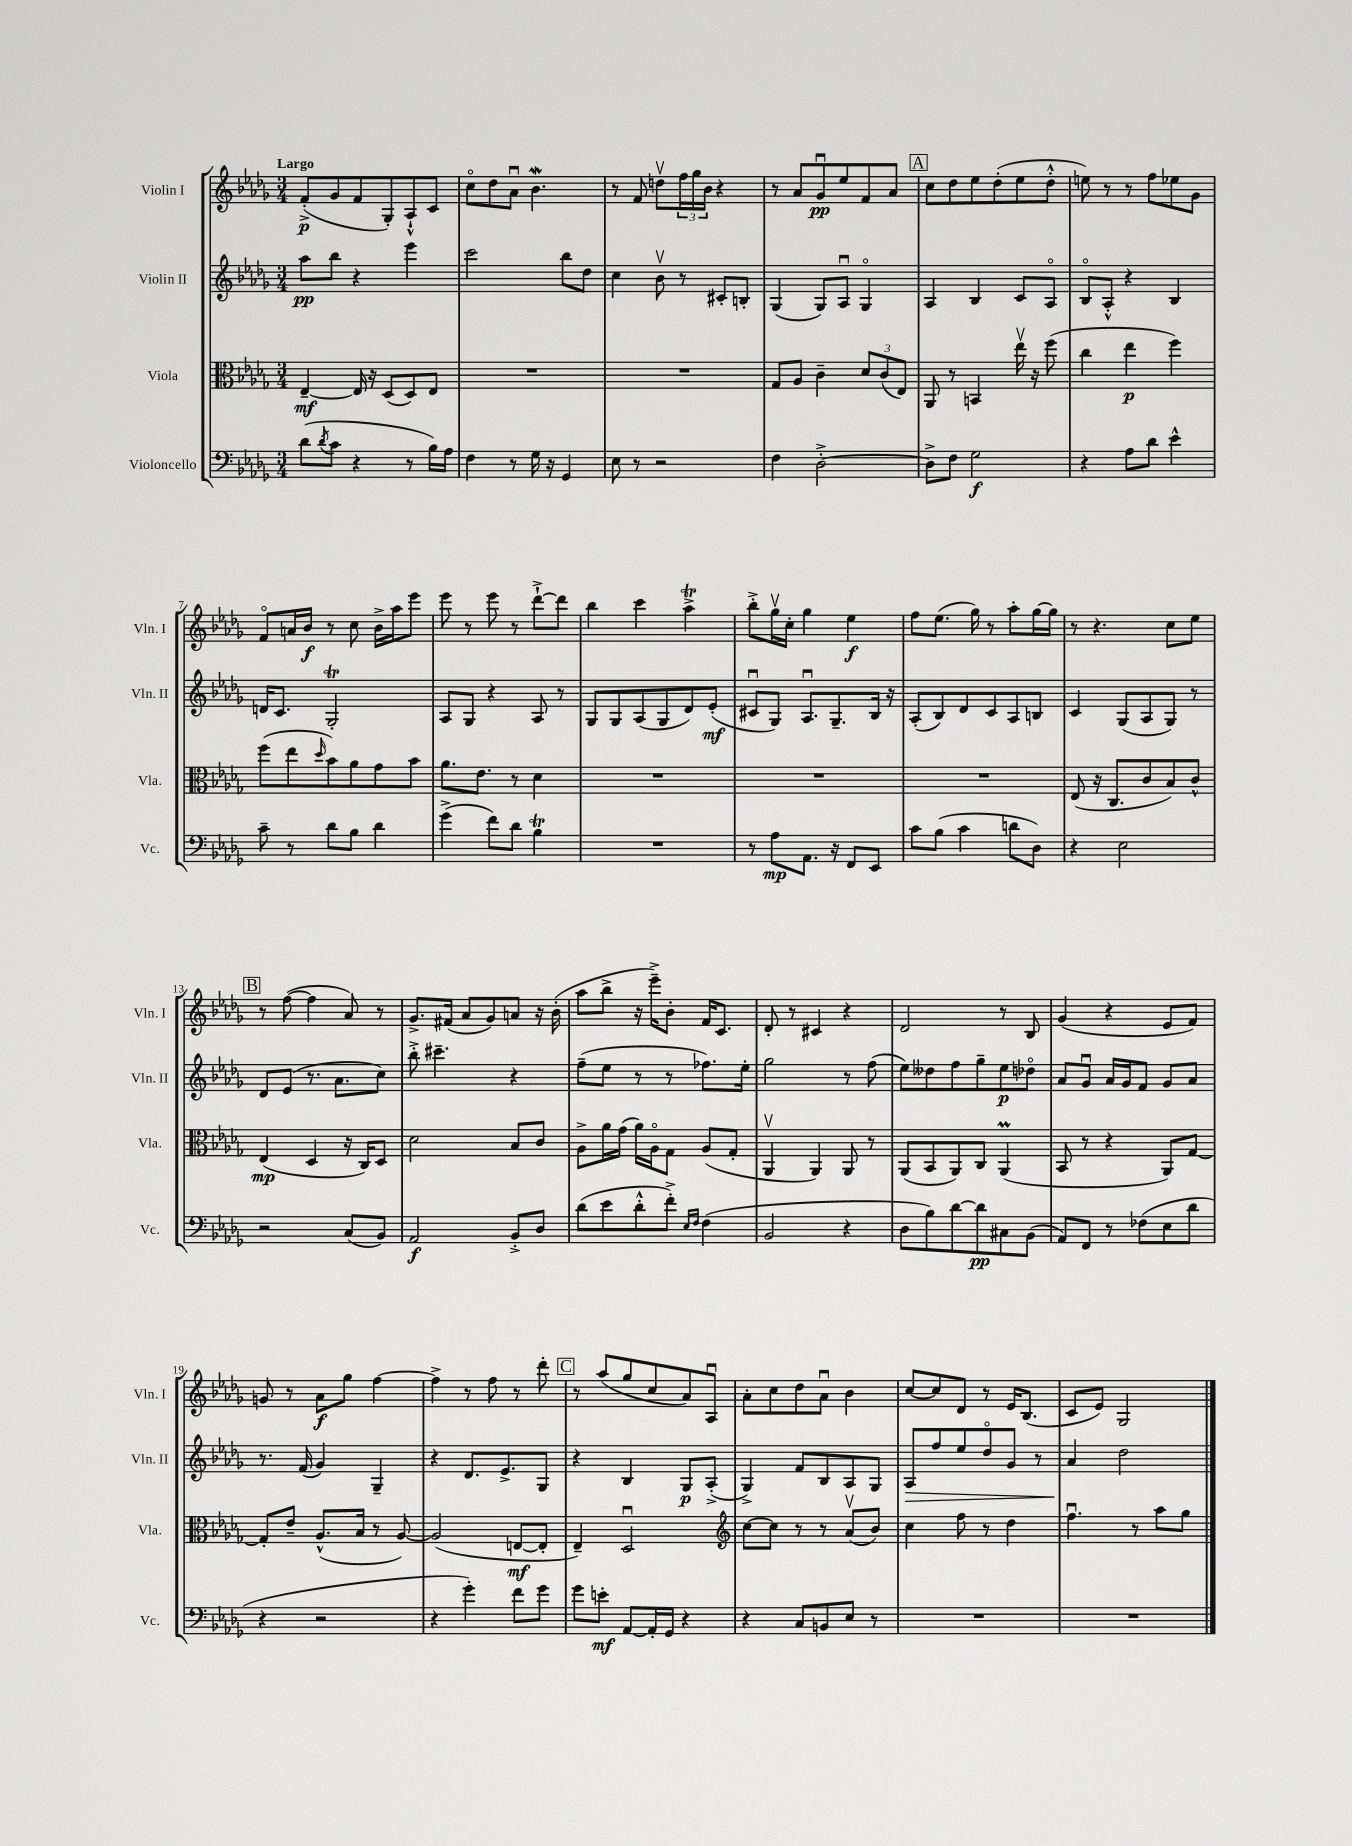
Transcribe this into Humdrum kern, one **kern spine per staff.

**kern	**dynam	**kern	**dynam	**kern	**dynam	**kern	**dynam
*part4	*part4	*part3	*part3	*part2	*part2	*part1	*part1
*staff4	*staff4	*staff3	*staff3	*staff2	*staff2	*staff1	*staff1
*I"Violoncello	*	*I"Viola	*	*I"Violin II	*	*I"Violin I	*
*I'Vc.	*	*I'Vla.	*	*I'Vln. II	*	*I'Vln. I	*
*clefF4	*	*clefC3	*	*clefG2	*	*clefG2	*
*k[b-e-a-d-g-]	*	*k[b-e-a-d-g-]	*	*k[b-e-a-d-g-]	*	*k[b-e-a-d-g-]	*
*M3/4	*	*M3/4	*	*M3/4	*	*M3/4	*
=1	=1	=1	=1	=1	=1	=1	=1
!	!	!	!	!	!	!LO:TX:a:B:t=Largo	!
(8d-\L	.	[4E-~/	mf	8aa-\L	pp	(8f'^/L	p
8qd-/	.	.	.	.	.	.	.
8c\J	.	.	.	8bb-\J	.	8g-/	.
4r	.	16E-/]	.	4r	.	8f/	.
.	.	16r	.	.	.	.	.
.	.	(8D-/L	.	.	.	8G-'/)	.
8r	.	8D-/)	.	4eee-\	.	8A-`^^/	.
16B-\LL)	.	8E-/J	.	.	.	8c/J	.
16A-\JJ	.	.	.	.	.	.	.
=2	=2	=2	=2	=2	=2	=2	=2
4F\	.	2.r	.	2ccc\	.	8cc\L	.
.	.	.	.	.	.	8dd-\	.
8r	.	.	.	.	.	8a-u\J	.
16G-\	.	.	.	.	.	4.b-W\	.
16r	.	.	.	.	.	.	.
4GG-/	.	.	.	8bb-\L	.	.	.
.	.	.	.	8dd-\J	.	.	.
=3	=3	=3	=3	=3	=3	=3	=3
8E-\	.	2.r	.	4cc\	.	8r	.
8r	.	.	.	.	.	8f/	.
2r	.	.	.	8b-v\	.	8ddnv\L	.
.	.	.	.	8r	.	24ff\L	.
.	.	.	.	.	.	24gg-\	.
.	.	.	.	.	.	24b-\JJ	.
.	.	.	.	8c#X'/L	.	4r	.
.	.	.	.	8Bn'/J	.	.	.
=4	=4	=4	=4	=4	=4	=4	=4
4F\	.	8G-/L	.	(4G-/	.	8r	.
.	.	8A-/J	.	.	.	8a-/L	.
[2D-'^\	.	4c~\	.	8G-/L)	.	8g-u/	pp
.	.	.	.	8A-u/J	.	8ee-/	.
.	.	12d-/L	.	4G-/	.	8f/	.
.	.	(12c/	.	.	.	.	.
.	.	.	.	.	.	8a-/J	.
.	.	12E-/J)	.	.	.	.	.
!!LO:REH:place=s1:t=A
=5	=5	=5	=5	=5	=5	=5	=5
8D-^\L]	.	8AA-/	.	4A-/	.	8cc\L	.
8F\J	.	8r	.	.	.	8dd-\	.
2G-\	f	4BBn/	.	4B-/	.	8ee-\	.
.	.	.	.	.	.	(8dd-'\	.
.	.	16ee-v\	.	8c/L	.	8ee-\	.
.	.	16r	.	.	.	.	.
.	.	(8ff\	.	8A-/J	.	8dd-'^^\J	.
=6	=6	=6	=6	=6	=6	=6	=6
4r	.	4cc\	.	8B-/L	.	8een\)	.
.	.	.	.	8A-'^^/J	.	8r	.
8A-\L	.	4ee-\	p	4r	.	8r	.
8d-\J	.	.	.	.	.	8ff\L	.
4e-^^\	.	4ff\)	.	4B-/	.	8ee-X\	.
.	.	.	.	.	.	8g-\J	.
!!LO:LB:g=z
=7	=7	=7	=7	=7	=7	=7	=7
8c~\	.	(8ff\L	.	16dn/KL	.	8f/L	.
.	.	.	.	8.c/J	.	.	.
8r	.	8ee-\	.	.	.	16an/L	.
.	.	.	.	.	.	16b-/JJ	f
.	.	16qqdd-/	.	.	.	.	.
8d-\L	.	8b-\)	.	2G-T'/	.	8r	.
8B-\J	.	8a-\	.	.	.	8cc\	.
4d-\	.	8g-\	.	.	.	16b-^\LL	.
.	.	.	.	.	.	16aa-\J	.
.	.	8b-\J	.	.	.	8eee-\J	.
=8	=8	=8	=8	=8	=8	=8	=8
(4g-^\	.	8.a-\L	.	8A-/L	.	8eee-\	.
.	.	.	.	8G-/J	.	8r	.
.	.	8.e-\J	.	.	.	.	.
8f\L)	.	.	.	4r	.	8eee-\	.
8d-\J	.	8r	.	.	.	8r	.
4B-T\	.	4d-\	.	8A-/	.	[8ddd-`^\L	.
.	.	.	.	8r	.	8ddd-\J]	.
=9	=9	=9	=9	=9	=9	=9	=9
2.r	.	2.r	.	8G-/L	.	4bb-\	.
.	.	.	.	8G-/	.	.	.
.	.	.	.	(8A-/	.	4ccc\	.
.	.	.	.	8G-/	.	.	.
.	.	.	.	8d-/)	.	4aa-T^\	.
.	.	.	.	(8e-'/J	mf	.	.
=10	=10	=10	=10	=10	=10	=10	=10
8r	.	2.r	.	8c#Xu/L	.	8bb-'^\L	.
8A-\L	mp	.	.	8G-/J)	.	16gg-v\L	.
.	.	.	.	.	.	16cc'\JJ	.
8.AA-\J	.	.	.	8.A-u/L	.	4gg-\	.
16r	.	.	.	8.G-~/	.	.	.
8FF/L	.	.	.	.	.	4ee-\	f
8EE-/J	.	.	.	16B-/Jk	.	.	.
.	.	.	.	16r	.	.	.
=11	=11	=11	=11	=11	=11	=11	=11
8c\L	.	2.r	.	(8A-'/L	.	8ff\L	.
(8B-\J	.	.	.	8B-/)	.	(8.ee-\J	.
4c\	.	.	.	8d-/	.	.	.
.	.	.	.	.	.	16gg-\)	.
.	.	.	.	8c/	.	8r	.
8dn\L	.	.	.	8A-/	.	8aa-'\L	.
8D-\J)	.	.	.	8Bn/J	.	[16gg-\L	.
.	.	.	.	.	.	16gg-\JJ]	.
=12	=12	=12	=12	=12	=12	=12	=12
4r	.	(8E-/	.	4c/	.	8r	.
.	.	16r	.	.	.	4.r	.
.	.	8.C/L	.	.	.	.	.
2E-\	.	.	.	(8G-/L	.	.	.
.	.	8c/	.	8A-/	.	.	.
.	.	8B-/)	.	8G-/J)	.	8cc\L	.
.	.	8c^^/J	.	8r	.	8ee-\J	.
!!LO:LB:g=z
!!LO:REH:place=s1:t=B
=13	=13	=13	=13	=13	=13	=13	=13
2r	.	(4E-/	mp	8d-/L	.	8r	.
.	.	.	.	(8e-/J	.	([8ff\	.
.	.	4D-/	.	8.r	.	4ff\]	.
.	.	.	.	8.a-\L	.	.	.
(8C/L	.	16r	.	.	.	8a-/)	.
.	.	16C/KL)	.	.	.	.	.
8BB-/J)	.	8D-/J	.	8cc\J)	.	8r	.
=14	=14	=14	=14	=14	=14	=14	=14
2AA-/	f	2d-\	.	8bb-'^\	.	8.g-^/L	.
.	.	.	.	4.ccc#X~\	.	.	.
.	.	.	.	.	.	(16f#X/Jk	.
.	.	.	.	.	.	8a-/L	.
.	.	.	.	.	.	8g-/)	.
8BB-'^/L	.	8B-/L	.	4r	.	8an/J	.
8D-/J	.	8c/J	.	.	.	16r	.
.	.	.	.	.	.	(16b-'\	.
=15	=15	=15	=15	=15	=15	=15	=15
(8d-\L	.	8A-^\L	.	(8ff~\L	.	8aa-\L	.
8e-\	.	16a-\L	.	8ee-\J	.	8bb-^\J	.
.	.	(16g-\JJ	.	.	.	.	.
8d-'^^\	.	16a-\LL)	.	8r	.	16r	.
.	.	16A-\J	.	.	.	16eee-~^\KL)	.
8f'^\J)	.	8G-\J	.	8r	.	8b-'\J	.
16qqE-/LL	.	.	.	.	.	.	.
16qqF/JJ	.	.	.	.	.	.	.
(4F\	.	(8A-/L	.	8.ff-X\L)	.	16f/KL	.
.	.	.	.	.	.	8.c/J	.
.	.	8G-'/J	.	.	.	.	.
.	.	.	.	16ee-'\Jk	.	.	.
=16	=16	=16	=16	=16	=16	=16	=16
2BB-/	.	4AA-v/	.	2gg-\	.	8d-'/	.
.	.	.	.	.	.	8r	.
.	.	4AA-/)	.	.	.	4c#X/	.
4r	.	8AA-/	.	8r	.	4r	.
.	.	8r	.	(8ff\	.	.	.
=17	=17	=17	=17	=17	=17	=17	=17
8D-\L	.	(8AA-/L	.	8ee-\L)	.	2d-/	.
8B-\)	.	8BB-/	.	8dd--X\	.	.	.
[8d-\	.	8AA-/)	.	8ff\	.	.	.
8d-\]	pp	8C/J	.	8gg-~\	.	.	.
8C#X\	.	(4AA-M/	.	8ee-\	p	8r	.
(8BB-\J	.	.	.	8dd-X\J	.	8B-/	.
=18	=18	=18	=18	=18	=18	=18	=18
8AA-/L)	.	8BB-/	.	8a-/L	.	(4g-/	.
8FF/J	.	8r	.	8g-u/J	.	.	.
8r	.	4r	.	16a-/LL	.	4r	.
.	.	.	.	16g-/J	.	.	.
(8F-X\L	.	.	.	8f/J	.	.	.
8E-\	.	8AA-/L)	.	8g-/L	.	8e-/L	.
8d-\J	.	[8G-/J	.	8a-/J	.	8f/J)	.
!!LO:LB:g=z
=19	=19	=19	=19	=19	=19	=19	=19
4r	.	8G-'/L]	.	8.r	.	8gn/	.
.	.	8e-~/J	.	.	.	8r	.
.	.	.	.	(16f/	.	.	.
2r	.	(8.A-^^/L	.	4g-/)	.	8a-\L	f
.	.	.	.	.	.	8gg-\J	.
.	.	16B-/Jk	.	.	.	.	.
.	.	8r	.	4G-~/	.	[4ff\	.
.	.	[8A-/)	.	.	.	.	.
=20	=20	=20	=20	=20	=20	=20	=20
4r	.	(2A-/]	.	4r	.	4ff^\]	.
4g-'\)	.	.	.	8.d-/L	.	8r	.
.	.	.	.	.	.	8ff\	.
.	.	.	.	8.e-^/	.	.	.
8f\L	.	[8En/L	mf	.	.	8r	.
8g-\J	.	8E'/J]	.	8G-/J	.	8ddd-'\	.
!!LO:REH:place=s1:t=C
=21	=21	=21	=21	=21	=21	=21	=21
8g-\L	.	4E-~/)	.	4r	.	8r	.
8en'\J	mf	.	.	.	.	(8aa-/L	.
[8AA-/L	.	2D-u/	.	4B-/	.	8gg-/	.
16AA-'/L]	.	.	.	.	.	8cc/	.
16GG-/JJ	.	.	.	.	.	.	.
4r	.	.	.	8G-/L	p	8a-/)	.
.	.	.	.	(8A-'^/J	.	8A-u/J	.
=22	=22	=22	=22	=22	=22	=22	=22
*	*	*clefG2	*	*	*	*	*
4r	.	[8cc\L	.	4G-^/)	.	8a-'\L	.
.	.	8cc\J]	.	.	.	8cc\	.
8C/L	.	8r	.	8f/L	.	8dd-\	.
8BBn/	.	8r	.	8B-/	.	8a-u\J	.
8E-/J	.	(8a-v/L	.	8A-/	.	4b-\	.
8r	.	8b-/J)	.	8G-/J	.	.	.
=23	=23	=23	=23	=23	=23	=23	=23
!	!	!	!	!	!LO:HP:b	!	!
2.r	.	4cc\	.	8A-/L	>	[8cc/L	.
.	.	.	.	8ff/	.	8cc/]	.
.	.	8ff\	.	8ee-/	.	8d-/J	.
.	.	8r	.	8dd-/	.	8r	.
.	.	4dd-\	.	8g-/J	.	16e-/KL	.
.	.	.	.	.	.	(8.B-/J	.
.	.	.	.	8r	.	.	.
=24	=24	=24	=24	=24	=24	=24	=24
2.r	.	4.ffu\	.	4a-/	.	8c/L	.
.	.	.	.	.	.	8e-/J)	.
.	.	.	.	2dd-\	]	2G-/	.
.	.	8r	.	.	.	.	.
.	.	8aa-\L	.	.	.	.	.
.	.	8gg-\J	.	.	.	.	.
==	==	==	==	==	==	==	==
*-	*-	*-	*-	*-	*-	*-	*-
